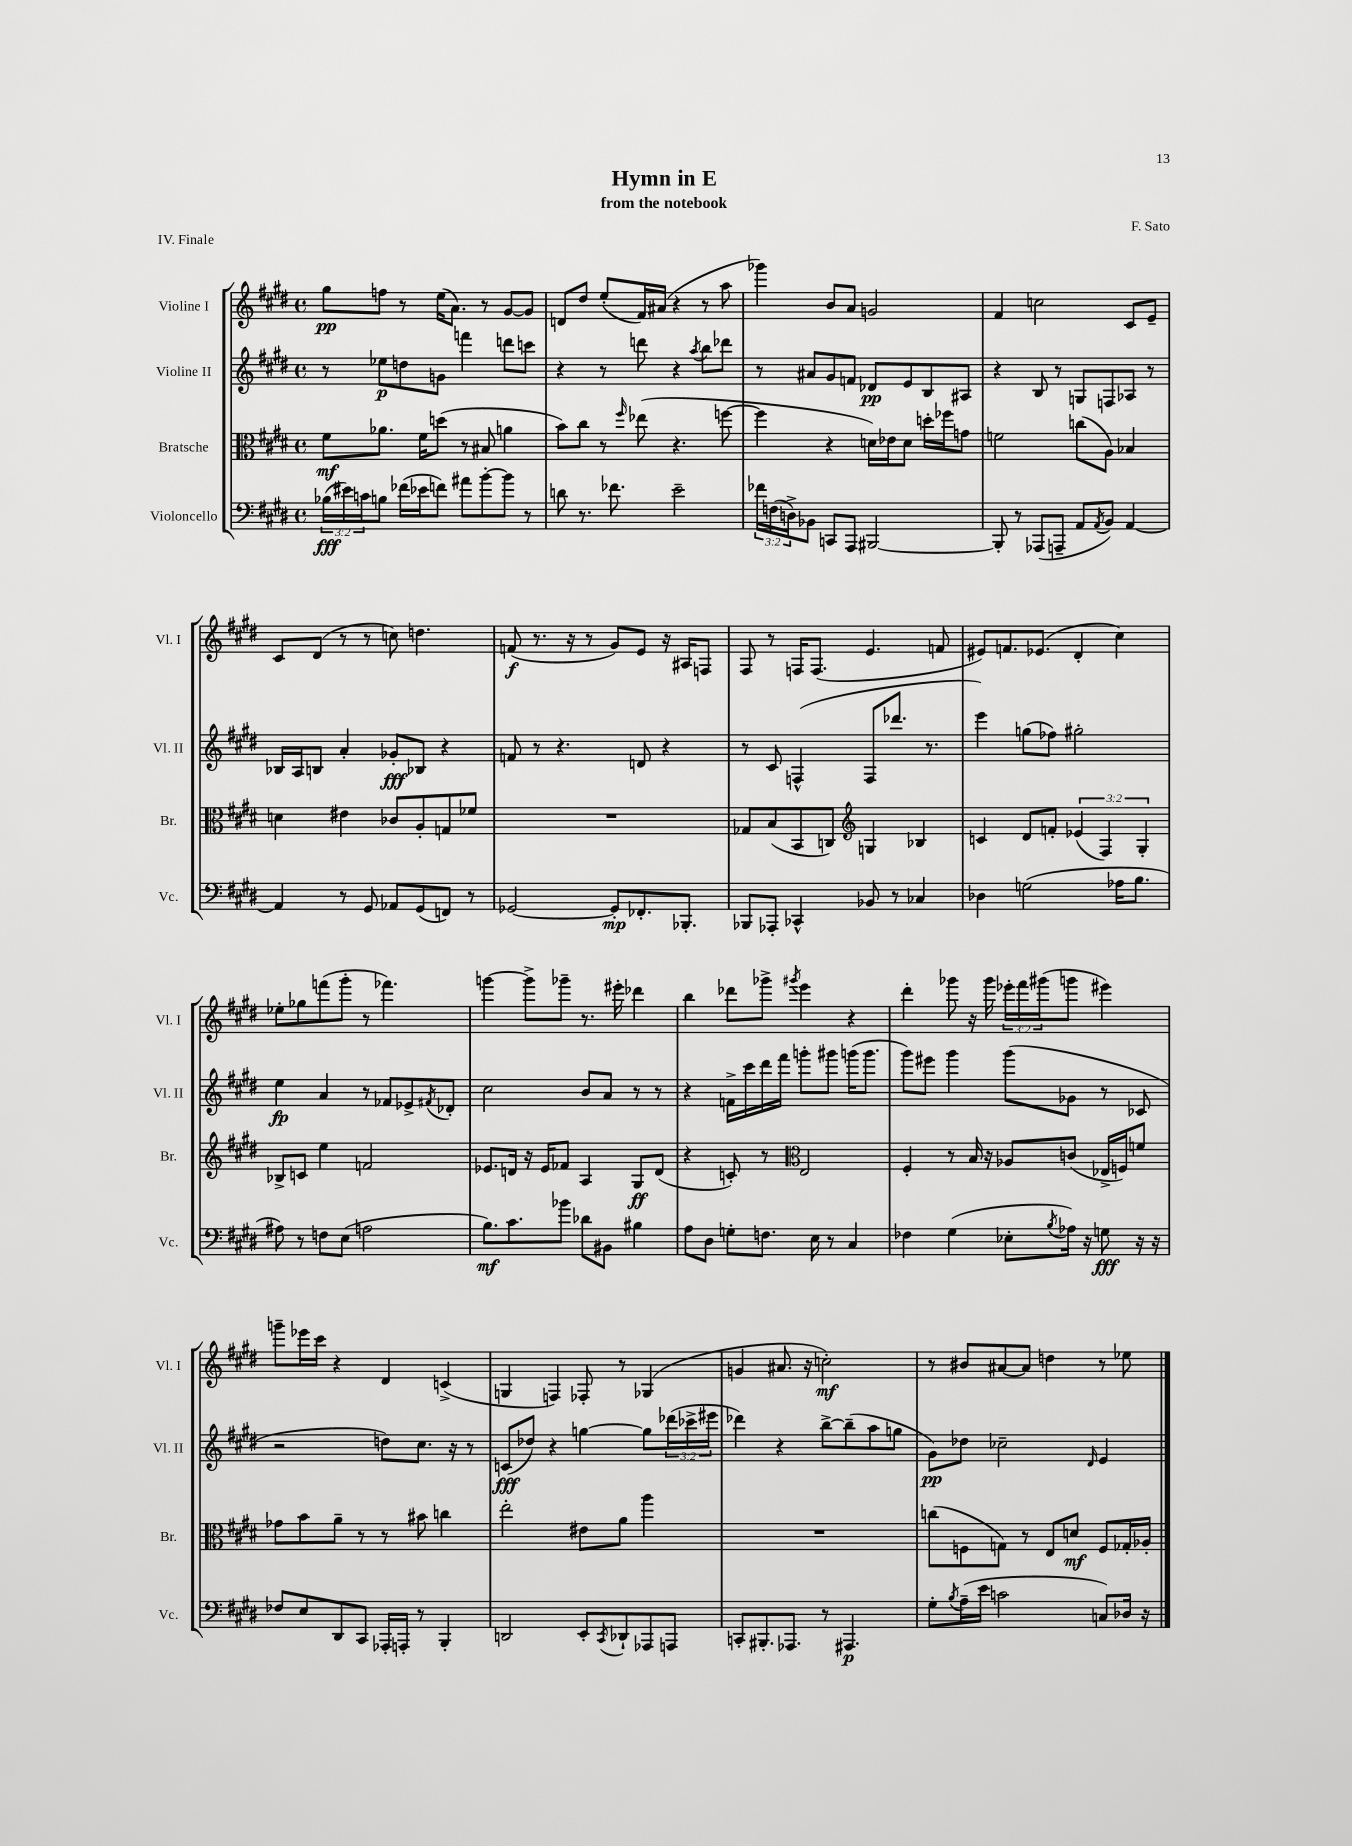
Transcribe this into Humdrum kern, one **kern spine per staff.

**kern	**kern	**kern	**kern
*staff4	*staff3	*staff2	*staff1
*clefF4	*clefC3	*clefG2	*clefG2
*k[f#c#g#d#]	*k[f#c#g#d#]	*k[f#c#g#d#]	*k[f#c#g#d#]
*M4/4	*M4/4	*M4/4	*M4/4
*met(c)	*met(c)	*met(c)	*met(c)
(24B-\LL	8f#\L	8r	8gg#\L
24e#\)	.	.	.
24c\J	.	.	.
8B\J	8.a-\J	8ee-\L	8ff\J
(16f-\LL	.	8dd\	8r
16e-\J	16f#\LK	.	.
8f\J)	(8dd\J	8g\J	(16ee\LK
.	.	.	8.a\J)
8a#\L	8r	4fff\	.
[8b'\	8B#/	.	8r
8b\]J	4a\	8ddd\L	[8g#/L
8r	.	8ccc\J	8g#/]J
=	=	=	=
8d\	8b\L)	4r	8d/L
8.r	8cc#\J	.	8dd#/J
.	8r	8r	(8ee'/L
8.f-\	.	.	.
.	16qqff#/	.	.
.	(8ee-\	8ddd\	16f#/L)
.	.	.	(16a#/JJ
2e~\	4.r	4r	4r
.	.	8qaa/	.
.	.	8bb\L	8r
.	[8ff\	8ddd-\J	8aa\
=	=	=	=
24f-\LL	4ff\]	8r	4ggg-\)
(24F\	.	.	.
24D^\J)	.	.	.
8BB-\J	.	8a#/L	.
8CC/L	4r	8g#/	8b/L
8AAA/J	.	8f/J	8a/J
[2BBB#/	16d\LL)	8d-/L	2g/
.	16e-\J	.	.
.	8d\J	8e/	.
.	16dd'\LL	8B/	.
.	16ff-\J	.	.
.	8g\J	8A#/J	.
=	=	=	=
8BBB#'/]	2f\	4r	4f#/
8r	.	.	.
(8AAA-/L	.	8B/	2cc\
8AAA~/J	.	8r	.
8AA/L	(8cc\L	8G/L	.
8qAA/	.	.	.
8BB/J)	8A\J)	8F/	.
[4AA/	4B-/	8A-/J	8c#/L
.	.	8r	8e~/J
=	=	=	=
4AA/]	4d\	16B-/LL	8c#/L
.	.	16A/J	.
.	.	8B/J	(8d#/J
8r	4e#\	4a'/	8r
8GG#/	.	.	8r
8AA-/L	8c-/L	8g-'/L	8cc\)
(8GG#/	8A'/	8B-/J	4.dd\
8FF/J)	8G/	4r	.
8r	8f-/J	.	.
=	=	=	=
[2GG-/	1r	8f/	(8f/
.	.	8r	8.r
.	.	4.r	.
.	.	.	16r
.	.	.	8r
8GG-'/]L	.	.	8g#/L)
8.FF-'/	.	8d/	8e/J
.	.	4r	16r
8.BBB-'/J	.	.	16A#/LK
.	.	.	8F/J
=	=	=	=
8BBB-/L	8G-/L	8r	8F#/
8AAA-'/J	(8B/	8c#/	8r
4CC-^^/	8BB/	(4F^^/	16F/LK
.	.	.	(8.F/J
.	8C/J)	.	.
*	*clefG2	*	*
8BB-/	4G/	8F/L	4.e/
8r	.	8.ddd-/J	.
4C-/	4B-/	.	.
.	.	8.r	.
.	.	.	8f/
=	=	=	=
4D-\	4c/	4eee\)	8e#/L)
.	.	.	8.f/
(2G\	8d#/L	(8gg\L	.
.	.	.	(8.e-/J
.	8f'/J	8ff-\J)	.
.	(6e-/	2gg#'\	4d#'/
.	6F#/)	.	.
16A-\LK	.	.	4cc#\)
8.B\J	.	.	.
.	6G#'/	.	.
=	=	=	=
8A#\)	8B-^/L	4ee\	8ee-'\L
8r	8c/J	.	8gg-\
8F\L	4ee\	4a/	(8fff\
(8E\J	.	.	8ggg#'\J
2A\	2f/	8r	8r
.	.	8f-/L	4.fff-\)
.	.	8e-^/	.
.	.	8qf#/	.
.	.	8d-'/J	.
=	=	=	=
8.B\L)	8.e-/L	2cc#\	[4ggg\
8.c#\	16d/Jk	.	.
.	16r	.	8ggg^\]L
.	16e-/LK	.	.
8b-\J	8f-/J	.	8ggg-~\J
8d-\L	4A/	8b/L	8.r
8BB#\J	.	8a/J	.
.	.	.	16eee#'\
4B#\	8G#/L	8r	4ddd-\
.	(8d/J	8r	.
=	=	=	=
8A\L	4r	4r	4bb\
8D#\J	.	.	.
8G'\L	8c'/)	16f^\LL	8ddd-\L
.	.	16ccc#\	.
8.F\J	8r	16ddd#\	8ggg-^\J
.	.	16fff#\JJ	.
*	*clefC3	*	*
.	.	.	8qggg#/
.	2E/	8ggg'\L	4eee\
16E\	.	.	.
8r	.	8ggg#\J	.
4C#/	.	(16ggg\LK	4r
.	.	8.ggg\J	.
=	=	=	=
4F-\	4F#'/	8ggg#\L)	4ddd#'\
.	.	8eee#\J	.
(4G#\	8r	4ggg#\	8ggg-\
.	16B/	.	16r
.	16r	.	16ggg-\
8E-'\L	8A-/L	(8ggg#\L	24eee-'\LL
.	.	.	24fff#\
.	.	.	(24ggg#\J
8qB/	.	.	.
16A-\Jk)	(8c/J	8g-\J	8ggg\J
16r	.	.	.
8G\	16E-^/LL	8r	4eee#\)
.	16F/J)	.	.
16r	8f/J	8c-/	.
16r	.	.	.
=	=	=	=
8F-/L	8g-\L	2r	8ggg~\L
8E/	8b\	.	16eee-\L
.	.	.	16ccc#\JJ
8DD#/	8a~\J	.	4r
8CC#/J	8r	.	.
16AAA-'/LL	8r	8dd\L)	4d#/
16AAA'/JJ	.	.	.
8r	8b#\	8.cc#\J	.
4BBB'/	4cc\	.	(4c^/
.	.	16r	.
.	.	8r	.
=	=	=	=
2DD/	2ee'\	(8c/L	4G/
.	.	8dd-/J)	.
.	.	4r	4F/)
8EE'/L	8e#\L	[4gg\	8F-'/
8qCC#/	.	.	.
8DD-`/	8a\J	.	8r
8AAA-/	4aa\	8gg\]L	(4G-/
8AAA/J	.	(24ddd-\L	.
.	.	24ccc-^\	.
.	.	24eee#\JJ	.
=	=	=	=
8CC'/L	1r	4ddd-\)	4g/
8.BBB#'/	.	.	.
.	.	4r	8.a#/
8.AAA-/J	.	.	.
.	.	.	16r
8r	.	[8bb^\L	2cc'\)
4.AAA#/	.	(8bb~\]	.
.	.	8aa\	.
.	.	8gg\J	.
=	=	=	=
8G#'\L	(8cc\L	8g#\L)	8r
8qB/	.	.	.
(16A~\L	8F\	8dd-\J	8b#/L
16e\JJ	.	.	.
2c\	8G\J)	2cc-~\	[8a#/
.	8r	.	8a#/]J
.	8E/L	.	4dd\
.	8d/J	.	.
.	.	16qqd#/	.
8C/L)	8F/L	4e/	8r
16D-/Jk	16G-'/L	.	8ee-\
16r	16A-'/JJ	.	.
==	==	==	==
*-	*-	*-	*-
